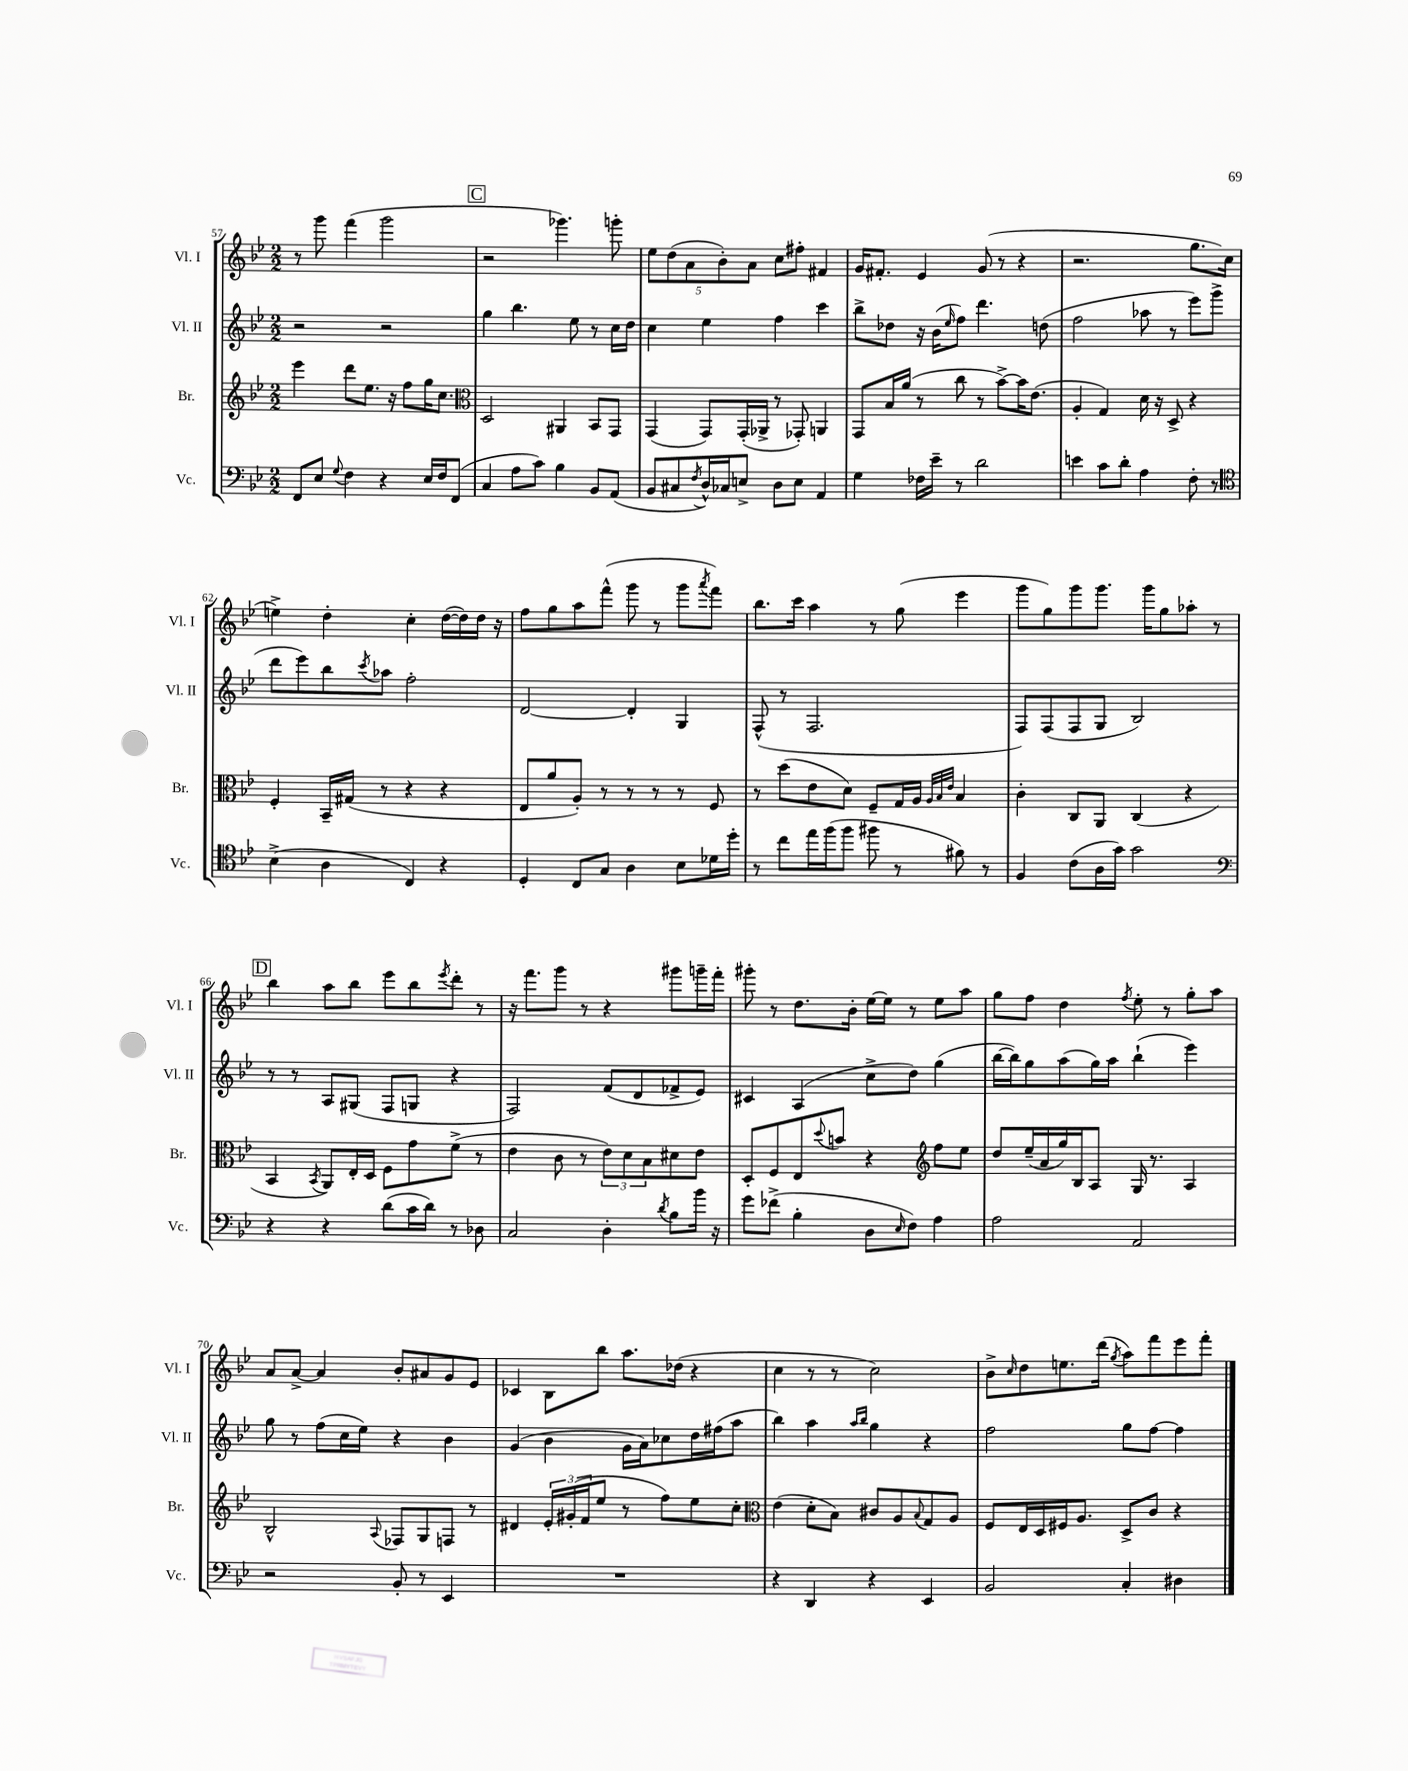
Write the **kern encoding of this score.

**kern	**kern	**kern	**kern
*staff4	*staff3	*staff2	*staff1
*clefF4	*clefG2	*clefG2	*clefG2
*k[b-e-]	*k[b-e-]	*k[b-e-]	*k[b-e-]
*M2/2	*M2/2	*M2/2	*M2/2
8FF	4eee-	2r	8r
8E-	.	.	8ggg
8qqG	.	.	.
4F	8ddd	.	(4fff
.	8.ee-	.	.
4r	.	2r	2ggg
.	16r	.	.
.	8ff	.	.
16E-	16gg	.	.
16F	8.cc	.	.
(8FF	.	.	.
=	=	=	=
*	*clefC3	*	*
4C	2D	4gg	2r
8A	.	4.bb-	.
8c)	.	.	.
4B-	4AA#	.	4.ggg-)
.	.	8ee-	.
8BB-	8BB-	8r	.
(8AA	8GG	16cc	8ggg'
.	.	16dd	.
=	=	=	=
8BB-	(4GG	4cc	10ee-
.	.	.	(10dd
8C#	.	.	.
.	.	.	10a
8qF	.	.	.
16D^^)	8GG)	4ee-	.
.	.	.	10b-')
16C-	.	.	.
8E^	(16GG'	.	.
.	.	.	10a
.	16AA-^	.	.
8D	8r	4ff	8cc
8E	8GG-')	.	8ff#'
4AA	4AA	4ccc	4f#
=	=	=	=
4G	8GG	8bb-^	16g
.	.	.	8.f#'
.	16B-	8dd-	.
.	(16a	.	.
16F-	8r	16r	4e-
16e-~	.	(16b-	.
.	.	16qqee-	.
8r	8cc	8ff)	.
2d	8r	4.ddd	(8g
.	[8b-^)	.	8r
.	16b-]	.	4r
.	(8.e-	.	.
.	.	(8dd	.
=	=	=	=
4e	4A'	2ff	2.r
8c	4G)	.	.
8d'	.	.	.
4A	16d	8aa-	.
.	16r	.	.
.	8D^	8r	.
8F'	4r	8eee-)	8.gg
8r	.	(8ggg^	.
.	.	.	16cc
=	=	=	=
*clefC4	*	*	*
(4B-^	4F'	8ddd	4ee^)
.	.	8eee-)	.
4A	16BB-~	8bb-	4dd'
.	(16G#	.	.
.	.	8qccc	.
.	8r	8aa-	.
4C)	4r	2ff'	4cc'
4r	4r	.	([16dd
.	.	.	16dd])
.	.	.	16dd
.	.	.	16r
=	=	=	=
4D'	8E-	[2d	8ff
.	8a	.	8gg
8C	8A')	.	8aa
8G	8r	.	(8fff^^
4A	8r	4d']	8ggg
.	8r	.	8r
8B-	8r	4G	8ggg
.	.	.	8qaaa
16d-	8F	.	8fff)
16dd'	.	.	.
=	=	=	=
8r	8r	(8F^^	8.bb-
8cc	(8dd	8r	.
.	.	.	16ccc
16ee-	8e-	2.F	4aa
(16ff	.	.	.
8ff	8d)	.	.
8ff#	8F~	.	8r
8r	16G	.	(8gg
.	16A	.	.
.	32qqA	.	.
.	32qqB-	.	.
.	32qqe-	.	.
8f#)	4B-	.	4eee-
8r	.	.	.
=	=	=	=
4F	4c'	8F)	8ggg
.	.	(8F	8gg)
(8c	8C	8F	8ggg
16A	8AA	8G	8.ggg
16g)	.	.	.
2g	(4C	2B-)	.
.	.	.	16ggg
.	.	.	8gg
.	4r	.	8aa-'
.	.	.	8r
=	=	=	=
*clefF4	*	*	*
4r	4BB-	8r	4bb-
.	.	8r	.
.	8qBB-	.	.
4r	8AA)	8A	8aa
.	16E-'	(8G#	8bb-
.	16D	.	.
(8d	8F	8F	8eee-
16c	8g	8G	8bb-
16d)	.	.	.
.	.	.	8qeee-
8r	(8f^	4r	8ddd'
8D-	8r	.	8r
=	=	=	=
2C	4e-	2F)	16r
.	.	.	8.fff
.	8c	.	8ggg
.	8r	.	8r
4D'	12e-)	(8f	4r
.	12d	.	.
.	.	8d	.
.	12B-	.	.
8qd	.	.	.
8B-	8d#	8f-^	8ggg#
16b-	8e-	8e-)	16ggg~
16r	.	.	16fff'
=	=	=	=
8g	8D'	4c#	8ggg#'
(8f-^	8F	.	8r
4B-'	8E-	(4A	8.dd
.	8qqdd	.	.
.	8b	.	.
.	.	.	16b-'
8D	4r	8cc^	[16ee-
.	.	.	16ee-]
16qqE-	.	.	.
8F)	.	8dd)	8r
*	*clefG2	*	*
4A	8ff	(4gg	8ee-
.	8ee-	.	8aa
=	=	=	=
2A	8dd	[16bb-	8gg
.	.	16bb-])	.
.	(16ee-~	8gg	8ff
.	16a	.	.
.	16gg)	(8aa	4dd
.	16B-	.	.
.	8A	16gg)	.
.	.	16aa	.
.	.	.	8qff
2AA	16G	(4bb-`	8ee-'
.	8.r	.	.
.	.	.	8r
.	4A	4eee-)	8gg'
.	.	.	8aa
=	=	=	=
2r	2B-^^	8gg	8a
.	.	8r	[8a^
.	.	(8ff	4a]
.	.	16cc	.
.	.	16ee-)	.
.	8qqA	.	.
8BB-'	8F-	4r	8b-'
8r	8G	.	8a#
4EE-	8F	4b-	8g
.	8r	.	8e-
=	=	=	=
1r	4d#	(4g	4c-
.	24e-'	4b-	8B-
.	(24g#'	.	.
.	24f	.	.
.	8ee-	.	8bb-
.	8r	16g	8.aa
.	.	16a)	.
.	8ff)	8cc-	.
.	.	.	(16dd-
.	8ee-	16dd	4r
.	.	(16ff#	.
.	8cc'	8aa	.
=	=	=	=
*	*clefC3	*	*
4r	(4e-	4bb-)	4cc
4DD	8d'	4aa	8r
.	8B-)	.	8r
.	.	16qqaa	.
.	.	16qqbb-	.
4r	8c#	4gg	2cc)
.	8A	.	.
.	8qqB-	.	.
4EE-	8G	4r	.
.	8A	.	.
=	=	=	=
2BB-	8F	2ff	8b-^
.	.	.	16qqcc
.	16E-	.	8dd
.	16D	.	.
.	16F#	.	8.ee
.	8.A	.	.
.	.	.	(16ddd
.	.	.	8qgg
4C'	8D^	8gg	8aa)
.	8c	[8ff	8fff
4D#	4r	4ff]	8eee-
.	.	.	8fff'
==	==	==	==
*-	*-	*-	*-
